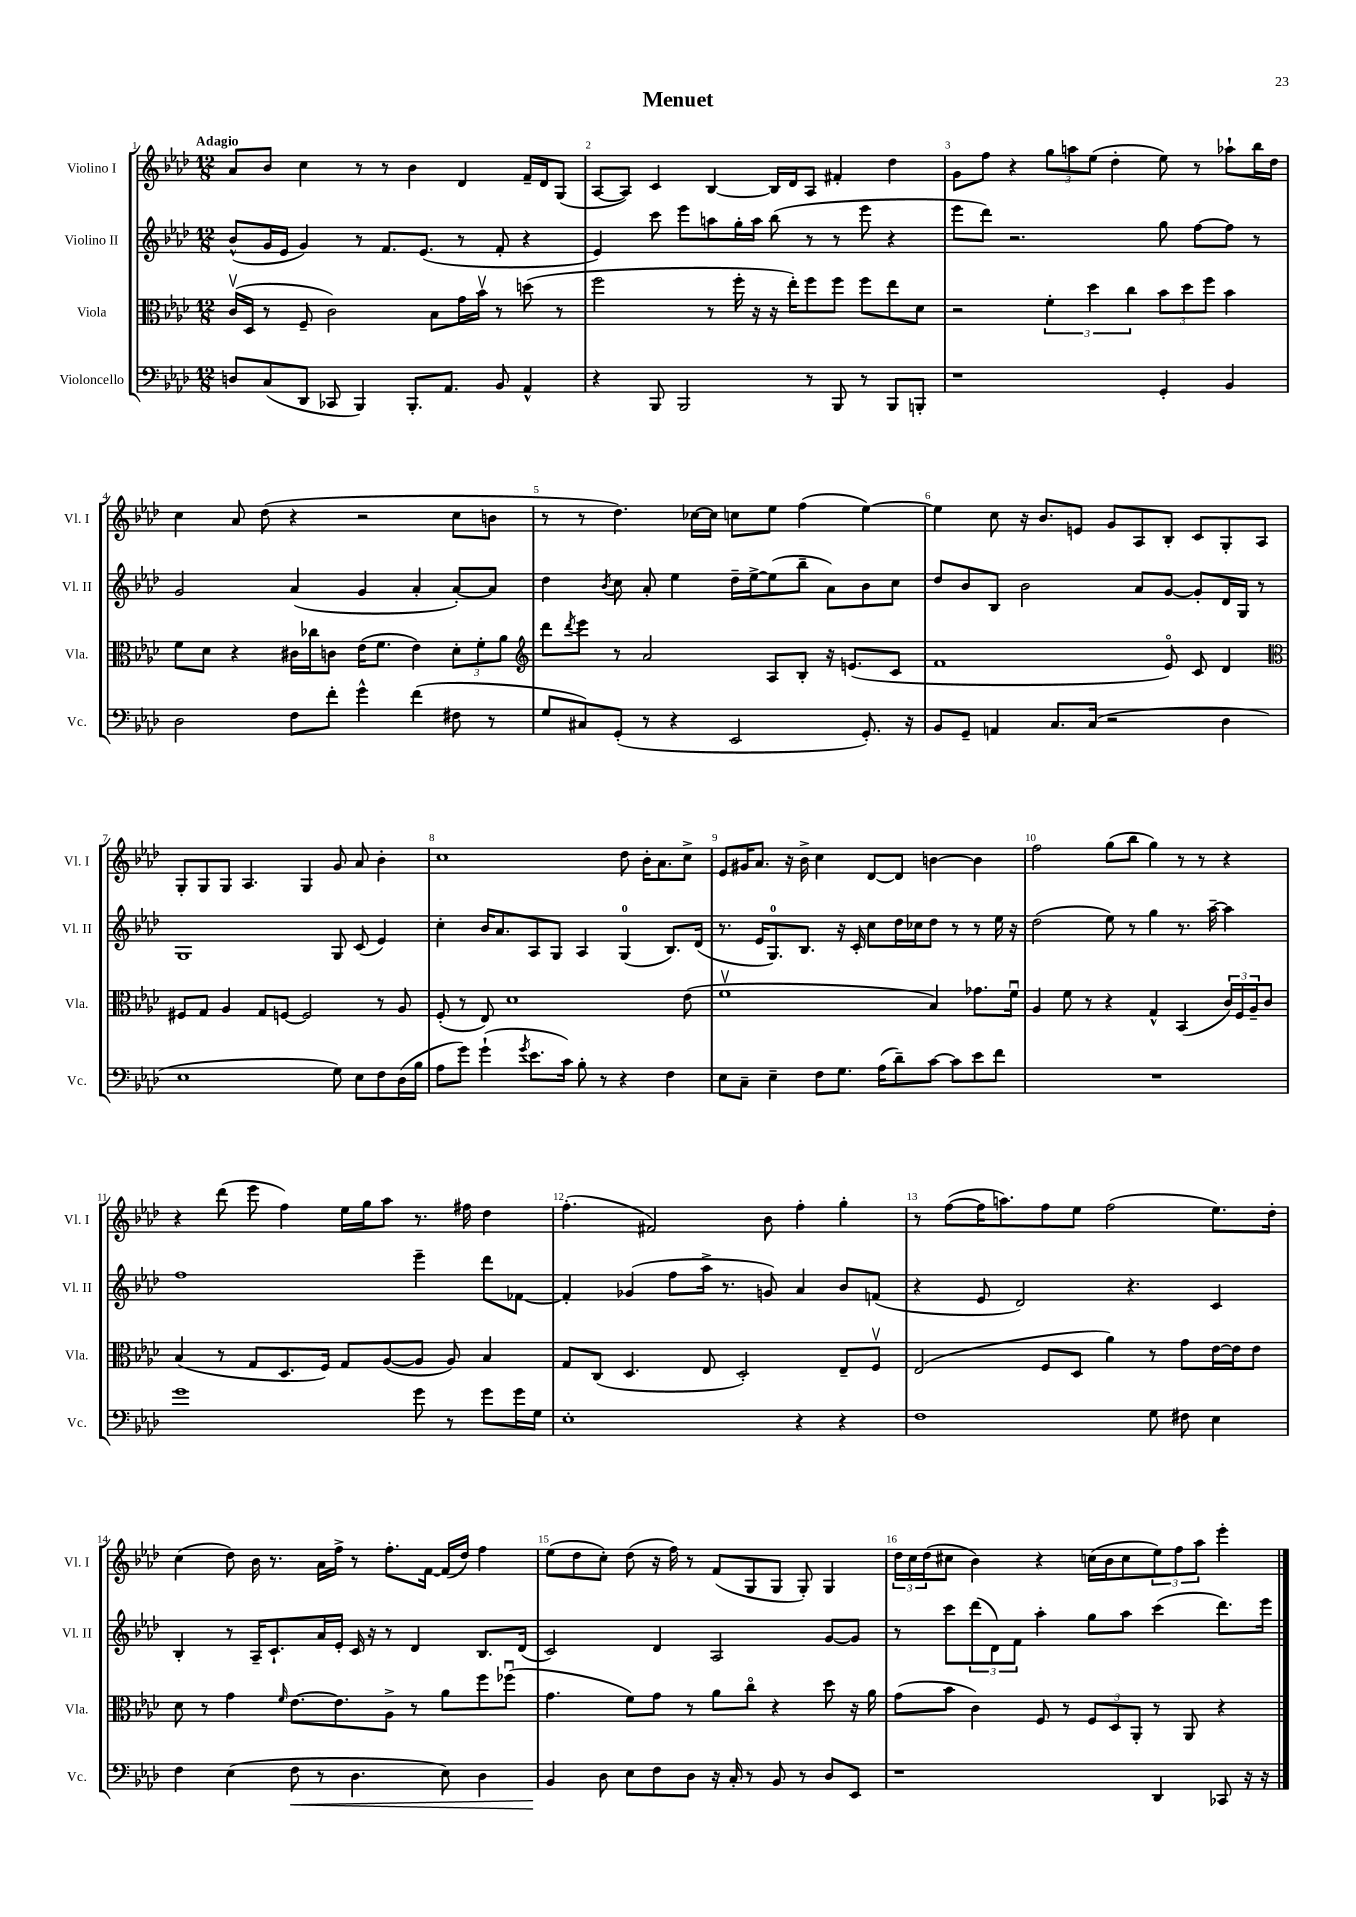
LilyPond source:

\header { title = "Menuet" }
<<
\new StaffGroup <<
\new Staff = "s0" \with { instrumentName = "Violino I" shortInstrumentName = "Vl. I" } {
    \clef treble \key aes \major \numericTimeSignature \time 12/8 \tempo "Adagio"
    aes'8 bes'8 c''4 r8 r8 bes'4 des'4 f'16-- des'16 g8( |
    aes8~ aes8) c'4 bes4~ bes16 des'16 aes8 fis'4-. des''4 |
    g'8 f''8 r4 \tuplet 3/2 { g''8 a''8 ees''8( } des''4-. ees''8) r8 aes''8-! bes''16 des''16 |
    c''4 aes'8 des''8( r4 r2 c''8 b'8 |
    r8 r8 des''4.) ces''16~ ces''16 c''8 ees''8 f''4( ees''4~) |
    ees''4 c''8 r16 bes'8. e'8 g'8 aes8 bes8-. c'8 g8-. aes8 |
    g8-. g8 g8 aes4. g4 g'8 aes'8 bes'4-. |
    c''1 des''8 bes'16-. aes'8. c''8-> |
    ees'8 gis'16 aes'8. r16 bes'16-> c''4 des'8~ des'8 b'4~ b'4 |
    f''2 g''8( bes''8 g''4) r8 r8 r4 |
    r4 des'''8( ees'''8 f''4) ees''16 g''16 aes''8 r8. fis''16 des''4 |
    f''4.-.( fis'2) bes'8 f''4-. g''4-. |
    r8 f''8~( f''16 a''8.) f''8 ees''8 f''2( ees''8.) des''16-. |
    c''4( des''8) bes'16 r8. aes'16 f''16-> r8 f''8.-. f'16~ f'16( des''16) f''4 |
    ees''8( des''8 c''8-.) des''8( r16 f''16) r8 f'8( g8 g8 g8-.) g4 |
    \tuplet 3/2 { des''16 c''16 des''16( } cis''8 bes'4) r4 c''16( bes'16 c''8 \tuplet 3/2 { ees''8) f''8 aes''8 } ees'''4-. \bar "|." |
}
\new Staff = "s1" \with { instrumentName = "Violino II" shortInstrumentName = "Vl. II" } {
    \clef treble \key aes \major \numericTimeSignature \time 12/8
    bes'8-^( g'16 ees'16 g'4) r8 f'8. ees'8.( r8 f'8-. r4 |
    ees'4) c'''8 ees'''8 a''8 g''16-. a''16 bes''8( r8 r8 ees'''8 r4 |
    ees'''8 des'''8) r2. g''8 f''8~ f''8 r8 |
    g'2 aes'4( g'4 aes'4-. aes'8~-.) aes'8 |
    des''4 \acciaccatura { bes'8 } c''8 aes'8-. ees''4 des''16-- ees''16~-> ees''8( bes''8-- aes'8) bes'8 c''8 |
    des''8 bes'8 bes8 bes'2 aes'8 g'8~ g'8-. des'16 g16 r8 |
    g1 g8 c'8( ees'4) |
    c''4-. bes'16 aes'8. aes8 g8 aes4 g4-0( bes8.) des'16( |
    r8. ees'16 g8.-0) bes8. r16 c'16-. c''8 des''16 ces''16 des''8 r8 r8 ees''16 r16 |
    des''2( ees''8) r8 g''4 r8. aes''16~-- aes''4 |
    f''1 ees'''4-- des'''8 fes'8~ |
    fes'4-. ges'4( f''8 aes''16-> r8. g'8) aes'4 bes'8 f'8( |
    r4 ees'8 des'2) r4. c'4 |
    bes4-. r8 aes16-- c'8.-! aes'16 ees'16-. c'16 r16 r8 des'4 bes8. des'16( |
    c'2) des'4 aes2 g'8~ g'8 |
    r8 c'''8 \tuplet 3/2 { des'''8( des'8) f'8 } aes''4-. g''8 aes''8 c'''4( des'''8.) ees'''16 \bar "|." |
}
\new Staff = "s2" \with { instrumentName = "Viola" shortInstrumentName = "Vla." } {
    \clef alto \key aes \major \numericTimeSignature \time 12/8
    c'16\upbow( des16 r8 f8-- c'2) bes8 g'16 bes'16\upbow r8 d''8( r8 |
    f''2 r8 f''16-. r16 r16 ees''16-.) f''8 f''8 f''8 ees''8 des'8 |
    r2 \tuplet 3/2 { f'4-. des''4 c''4 } \tuplet 3/2 { bes'8 des''8 f''8 } bes'4 |
    f'8 des'8 r4 cis'16 ces''16 c'8 ees'16( f'8. ees'4) \tuplet 3/2 { des'8-. f'8-. aes'8 } |
    \clef treble des'''8 \acciaccatura { des'''8 } ees'''8 r8 aes'2 aes8 bes8-. r16 e'8.( c'8 |
    f'1 ees'8\flageolet) c'8 des'4 |
    \clef alto fis8 g8 aes4 g8 f8~ f2 r8 aes8 |
    f8-.( r8 ees8) des'1 ees'8( |
    f'1\upbow bes4) ges'8. f'16\downbow |
    aes4 f'8 r8 r4 g4-^ bes,4( \tuplet 3/2 { c'16) f16 aes16-- } c'8 |
    bes4( r8 g8 des8. f16) g8 aes8~( aes8 aes8) bes4 |
    g8 c8( des4. ees8 des2-.) ees8-- f8\upbow |
    ees2( f8 des8 aes'4) r8 g'8 ees'16~ ees'16 ees'8 |
    des'8 r8 g'4 \grace { f'16 } ees'8.~ ees'8. aes8-> r8 aes'8 f''8 fes''8\downbow( |
    g'4. f'8) g'8 r8 aes'8 c''8\flageolet r4 des''8 r16 aes'16 |
    g'8( bes'8 c'4) f8 r8 \tuplet 3/2 { f8 des8 aes,8-. } r8 aes,8 r4 \bar "|." |
}
\new Staff = "s3" \with { instrumentName = "Violoncello" shortInstrumentName = "Vc." } {
    \clef bass \key aes \major \numericTimeSignature \time 12/8
    d8 c8( des,8 ces,8 bes,,4) bes,,8.-. aes,8. bes,8 aes,4-^ |
    r4 bes,,8 bes,,2 r8 bes,,8 r8 bes,,8 b,,8-. |
    r1 g,4-. bes,4 |
    des2 f8 f'8-. g'4-^ f'4( fis8 r8 |
    g8 cis8) g,8-.( r8 r4 ees,2 g,8.-.) r16 |
    bes,8 g,8-- a,4 c8. c16( r2 des4 |
    ees1 g8) ees8 f8 des16( bes16 |
    aes8 g'8) g'4-!( \acciaccatura { g'8 } ees'8. c'16) bes8-. r8 r4 f4 |
    ees8 c8-- ees4-- f8 g8. aes16( des'8--) c'8~ c'8 ees'8 f'8 |
    R1. |
    g'1 g'8 r8 g'8 g'16 g16 |
    ees1-. r4 r4 |
    f1 g8 fis8 ees4 |
    f4 ees4( f8\< r8 des4. ees8) des4 |
    bes,4\! des8 ees8 f8 des8 r16 c16-. r8 bes,8 r8 des8 ees,8 |
    r1 des,4 ces,8 r16 r16 \bar "|." |
}
>>
>>
\layout { \context { \Score \override BarNumber.break-visibility = ##(#f #t #t) barNumberVisibility = #all-bar-numbers-visible } }
